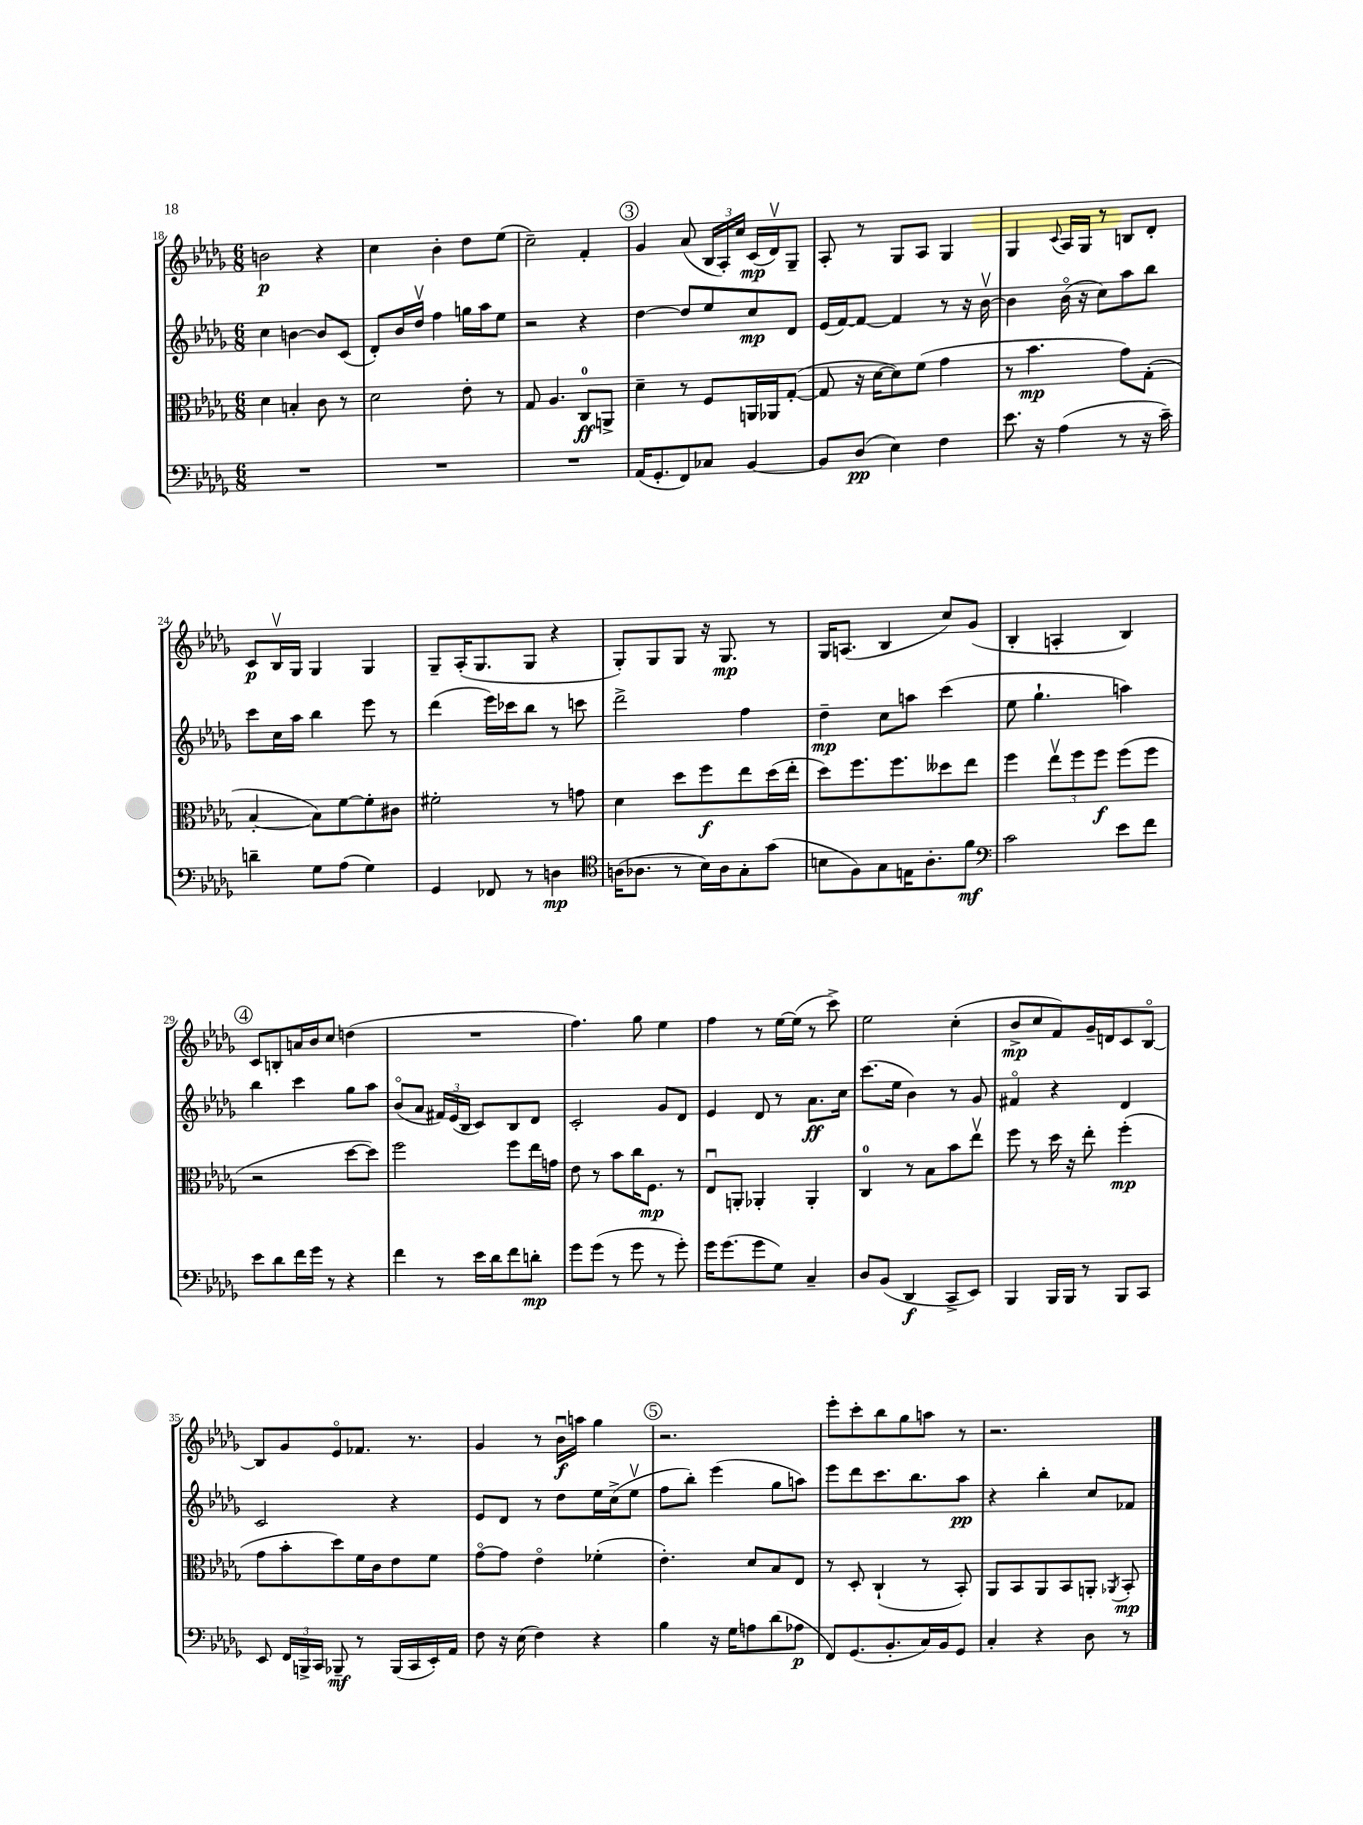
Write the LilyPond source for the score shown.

<<
\new StaffGroup <<
\new Staff = "s0" {
    \clef treble \key des \major \numericTimeSignature \time 6/8
    \autoBeamOff b'2\p r4 |
    c''4 bes'4-. des''8[ ees''8]( |
    c''2--) f'4-. |
    \mark \markup { \circle "3" } ges'4 aes'8( \tuplet 3/2 { bes16[ aes16-.) c''16] } c'16[\mp( des'16\upbow) ges8]-- |
    aes8-. r8 ges8[ aes8] ges4 |
    ges4 \appoggiatura { c'8 } aes16[ ges16] r8 b8[ des'8]-. |
    c'8[\p bes16\upbow ges16] ges4 ges4 |
    ges8[-- aes16-.( ges8. ges8] r4 |
    ges8[-.) ges8 ges8] r16 ges8.\mp r8 |
    ges16[ a8.]( bes4 c''8[) ges'8]( |
    bes4-. a4-. bes4) |
    \mark \markup { \circle "4" } c'8[ b8-. a'16 bes'16 c''8] d''4( |
    R2. |
    f''4.) ges''8 ees''4 |
    f''4 r8 ees''16[~ ees''16]( r8 c'''8->) |
    ees''2 c''4-.( |
    bes'8[->\mp c''8 f'8) ges'16-- d'16 c'8 bes8]~\flageolet |
    bes8[ ges'8 ees'8\flageolet fes'8.] r8. |
    ges'4 r8 bes'16[\downbow\f a''16] ges''4 |
    \mark \markup { \circle "5" } r2. |
    ees'''8[-. c'''8-. bes''8 ges''8 a''8] r8 |
    r2. \bar "|." |
}
\new Staff = "s1" {
    \clef treble \key des \major \numericTimeSignature \time 6/8
    \autoBeamOff c''4 b'4~ b'8[ c'8]( |
    des'8[-.) bes'16 des''16]\upbow f''4 g''16[ aes''16 ees''8] |
    r2 r4 |
    \mark \markup { \circle "3" } des''4~ des''8[ ees''8 c''8\mp des'8] |
    ees'16[( f'16~) f'8]~ f'4 r8 r16 bes'16~\upbow |
    bes'4 bes'16\flageolet( r16 c''8[) aes''8 bes''8] |
    c'''8[ c''16 aes''16] bes''4 ees'''8 r8 |
    des'''4( ees'''16[) ces'''16 bes''8] r8 c'''8 |
    des'''2-> f''4 |
    des''4--\mp c''8[ a''8] c'''4( |
    ees''8 ges''4.-! a''4) |
    \mark \markup { \circle "4" } bes''4 c'''4 ges''8[ aes''8] |
    bes'8[\flageolet( aes'8] \tuplet 3/2 { fis'16[) ees'16( bes16] } c'8[) bes8 des'8] |
    c'2-. ges'8[ des'8] |
    ees'4 des'8 r8 aes'8.[\ff c''16] |
    c'''8.[( ees''16] bes'4) r8 ges'8 |
    fis'4\flageolet r4 des'4 |
    c'2 r4 |
    ees'8[ des'8] r8 des''8[ ees''16 c''16->( ees''8]\upbow |
    \mark \markup { \circle "5" } f''8[ bes''8]-.) ees'''4( ges''8[ a''8]) |
    ees'''8[ des'''8 c'''8. bes''8. aes''8]\pp |
    r4 bes''4-. c''8[ fes'8] \bar "|." |
}
\new Staff = "s2" {
    \clef alto \key des \major \numericTimeSignature \time 6/8
    \autoBeamOff des'4 b4-. c'8 r8 |
    des'2 ees'8-. r8 |
    ges8 aes4. c8[-0\ff a,8]-> |
    \mark \markup { \circle "3" } des'4-- r8 f8[ a,16 aes,16 ges8]~-.( |
    ges8 r16 des'16[~ des'8) f'8]( ges'4 |
    r8 bes'4.\mp ges'8[) ges8]-.( |
    bes4~-. bes8[) f'8~ f'8-. cis'8] |
    fis'2-. r8 g'8 |
    des'4 des''8[ f''8\f ees''8 des''16( ees''16]-. |
    des''8[) f''8. f''8. deses''8 ees''8] |
    f''4 \tuplet 3/2 { ees''8[\upbow f''8 f''8]\f } f''8[( f''8] |
    \mark \markup { \circle "4" } r2 des''8[~ des''8]) |
    f''2 f''8[ ees''16 g'16] |
    ees'8 r8 bes'8[ c''16 f8.]\mp r8 |
    ees8[\downbow a,8]-. aes,4-. aes,4-. |
    c4-0 r8 bes8[ bes'8 ees''8]\upbow |
    f''8 r8 des''16 r16 ees''8-. f''4-.\mp( |
    ges'8[ bes'8-. des''8) f'16 c'16 ees'8 f'8] |
    ges'8[~\flageolet ges'8] ees'4\flageolet fes'4-.( |
    \mark \markup { \circle "5" } ees'4.-.) des'8[ bes8 ees8] |
    r8 des8-. c4-!( r8 bes,8-.) |
    aes,8[ bes,8 aes,8 bes,8 a,8]-. \acciaccatura { aes,8 } bes,8-.\mp \bar "|." |
}
\new Staff = "s3" {
    \clef bass \key des \major \numericTimeSignature \time 6/8
    \autoBeamOff R2. |
    R2. |
    R2. |
    \mark \markup { \circle "3" } aes,16[( ges,8.-. f,8) ces8] bes,4~ |
    bes,8[ des8]\pp( ees4) f4 |
    ees'8. r16 aes4( r8 r16 c'16--) |
    d'4-- ges8[ aes8]( ges4) |
    ges,4 fes,8 r8 d4\mp |
    \clef tenor a16[( aes8.] r8 bes16[) aes16 ges8-. ges'8]( |
    b8[ f8) ges8 e16 aes8.-. f'8]\mf |
    \clef bass c'2 ees'8[ f'8] |
    \mark \markup { \circle "4" } ees'8[ des'8 f'16 ges'16] r8 r4 |
    f'4 r8 ees'16[ des'16 f'8 d'8]-.\mp |
    ges'8[ ges'8]( r8 ges'8 r8 ges'8-.) |
    ges'16[ ges'8.( ges'8 ges8]) c4-- |
    des8[ bes,8]( des,4\f c,8[-> ees,8]) |
    bes,,4 bes,,16[ bes,,16] r8 bes,,8[ c,8] |
    ees,8 \tuplet 3/2 { f,16[ b,,16-> c,16] } bes,,8--\mf r8 bes,,16[( c,16 ees,16-.) aes,16] |
    f8 r16 ees16( f4) r4 |
    \mark \markup { \circle "5" } bes4 r16 ges16[ a8 des'8( aes8]\p |
    f,8[) ges,8.( bes,8.-. c16) bes,16 ges,8] |
    c4-. r4 des8 r8 \bar "|." |
}
>>
>>
\layout { \context { \Score currentBarNumber = #18 } }
